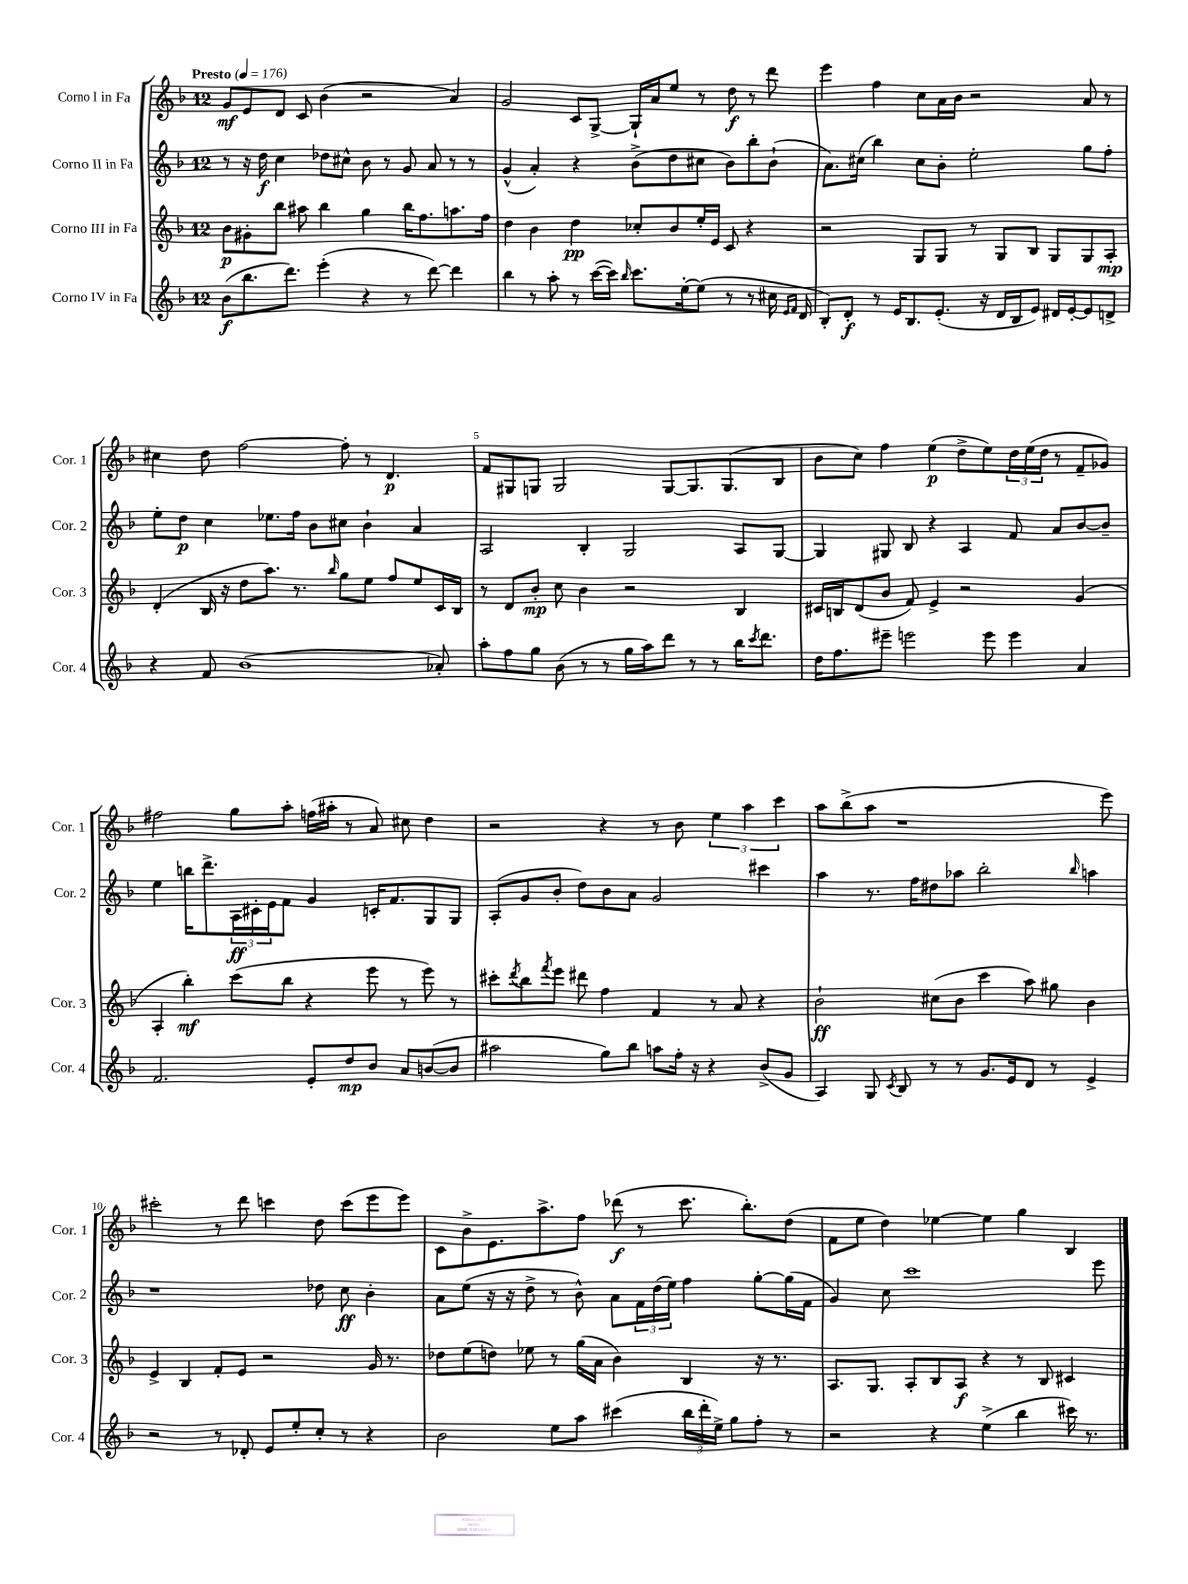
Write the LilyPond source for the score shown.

<<
\new StaffGroup <<
\new Staff = "s0" \with { instrumentName = "Corno I in Fa" shortInstrumentName = "Cor. 1" } {
    \clef treble \key f \major \once \override Staff.TimeSignature.style = #'single-digit \time 12/8 \tempo "Presto" 4 = 176
    g'8\mf e'8 d'8 c'8 bes'4( r2 a'4) |
    g'2 c'8 g8~-> g16-! a'16 e''8 r8 d''8\f r8 d'''8 |
    e'''4 f''4 c''8 a'16 bes'16 r2 a'8 r8 |
    cis''4 d''8 f''2~ f''8-. r8 d'4.\p |
    f'8 gis8 g8 g2 g8~ g8. g8.( bes8 |
    bes'8 c''8) f''4 e''4\p( d''8-> e''8) \tuplet 3/2 { d''16 e''16( d''16 } r8 f'8-- ges'8) |
    fis''2 g''8 a''8-. f''16( ais''16-. r8 a'8) cis''8 d''4 |
    r2 r4 r8 bes'8 \tuplet 3/2 { e''4 a''4 c'''4 } |
    a''8 bes''8->( a''8 r1 e'''8) |
    cis'''2-. r8 d'''8 c'''4 d''8 c'''8( e'''8 e'''8) |
    c'8 bes'8-> e'8. a''8.-> f''8 des'''8\f( r8 c'''8. bes''8.-.) d''8( |
    f'8 e''8 d''4) ees''4~ ees''4 g''4 bes4 \bar "|." |
}
\new Staff = "s1" \with { instrumentName = "Corno II in Fa" shortInstrumentName = "Cor. 2" } {
    \clef treble \key f \major \once \override Staff.TimeSignature.style = #'single-digit \time 12/8
    r8 r16 d''16\f c''4 des''8 cis''8-^ bes'8 r8 g'8 a'8 r8 r8 |
    g'4-^( a'4-.) r4 bes'8->( d''8 cis''8 bes'8) bes''8-. bes'8-!( |
    a'8.) cis''16( bes''4) cis''8 bes'8-. e''2-. g''8 f''8-. |
    e''8-. d''8\p c''4 ees''8. f''16 bes'8 cis''8 bes'4-! a'4 |
    a2 bes4-. g2 a8 g8~ |
    g4 gis8 bes8 r4 a4 f'8 a'8 bes'8~ bes'8-- |
    e''4 b''16 d'''8.-> \tuplet 3/2 { a16\ff cis'16-. e'16 } f'8 g'4 c'16-. f'8. g8 g8 |
    a8-.( g'8 bes'8-. d''8) bes'8 a'8 g'2 cis'''4 |
    a''4 r8. f''16 dis''8 aes''8 bes''2-. \grace { bes''16 } a''4 |
    r1 des''8 c''8\ff bes'4-. |
    a'8 e''8( r16 r16 d''8-> r8 bes'8-^) a'8 \tuplet 3/2 { f'16 d''16( e''16) } f''4 g''8~-. g''16( f'16 |
    g'4) c''8 c'''1 e'''8 \bar "|." |
}
\new Staff = "s2" \with { instrumentName = "Corno III in Fa" shortInstrumentName = "Cor. 3" } {
    \clef treble \key f \major \once \override Staff.TimeSignature.style = #'single-digit \time 12/8
    bes'8\p gis'8-. bes''8 ais''8 bes''4 g''4 bes''16 f''8. a''8. f''16 |
    d''4 bes'4 d''4\pp ces''8-. bes'8 e''16-. e'16 c'8 r4 |
    r2 g8 g8 r8 g8 bes8 g8 g8 a8-.\mp |
    d'4-.( bes16 r16 d''8 a''8.) r8. \grace { bes''16 } g''8 e''8 f''8 e''8 c'16 bes16 |
    r8 d'8 bes'8-.\mp c''8 bes'4 r2 bes4 |
    cis'16 b16 d'8( bes'8 f'8) e'4-> r2 g'4( |
    a4-. bes''4-.\mf) c'''8( bes''8 r4 e'''8 r8 e'''8) r8 |
    cis'''8-. \acciaccatura { d'''8 } bes''8 \acciaccatura { f'''8 } e'''8 dis'''8 f''4 f'4 r8 a'8 r4 |
    bes'2-!\ff cis''8( bes'8 c'''4 a''8) gis''8 bes'4 |
    e'4-> bes4 f'8-. e'8 r2 g'16 r8. |
    des''8 e''8( d''8) ees''8 r8 g''16( a'16 bes'4) bes4 r16 r8. |
    a8. g8. a8-. bes8 a8\f r4 r8 bes8 cis'4 \bar "|." |
}
\new Staff = "s3" \with { instrumentName = "Corno IV in Fa" shortInstrumentName = "Cor. 4" } {
    \clef treble \key f \major \once \override Staff.TimeSignature.style = #'single-digit \time 12/8
    bes'8\f( bes''8. d'''8.) e'''4-.( r4 r8 d'''8~) d'''4 |
    bes''4 r8 a''8-. r8 c'''16~( c'''16) \grace { bes''16 } c'''8. e''16~-. e''8( r8 r8 cis''16 \grace { e'16 f'16 } d'16 |
    bes8-.) d'8-.\f r8 e'16 bes8. e'8.-.( r16 d'16 bes16 e'8) dis'16 e'16~-. e'8 d'8-> |
    r4 f'8 bes'1( aes'8-.) |
    a''8-. f''8 g''8 bes'8( r8 r8 g''16 a''16) d'''8 r8 r8 bes''16 \acciaccatura { c'''8 } d'''8. |
    d''16 f''8. eis'''8-- e'''2 e'''8 e'''4 a'4 |
    f'2. e'8-. d''8\mp bes'8 a'8 b'8~( b'8 |
    ais''2 g''8) bes''8 a''8 f''16-. r16 r4 bes'8->( g'8 |
    a4) g8 \acciaccatura { c'8 } bes8 r8 r8 g'8. e'16 d'8 r8 e'4-> |
    r2 r8 des'8-. e'8 e''8-. c''8-. r8 r4 |
    bes'2 e''8 a''8 cis'''4( \tuplet 3/2 { bes''16 d'''16-. e''16->) } g''8 f''8-. r8 |
    r2 r4 e''4->( bes''4 cis'''16) r8. \bar "|." |
}
>>
>>
\layout { \context { \Score \override BarNumber.break-visibility = ##(#f #t #t) barNumberVisibility = #(every-nth-bar-number-visible 5) } }
